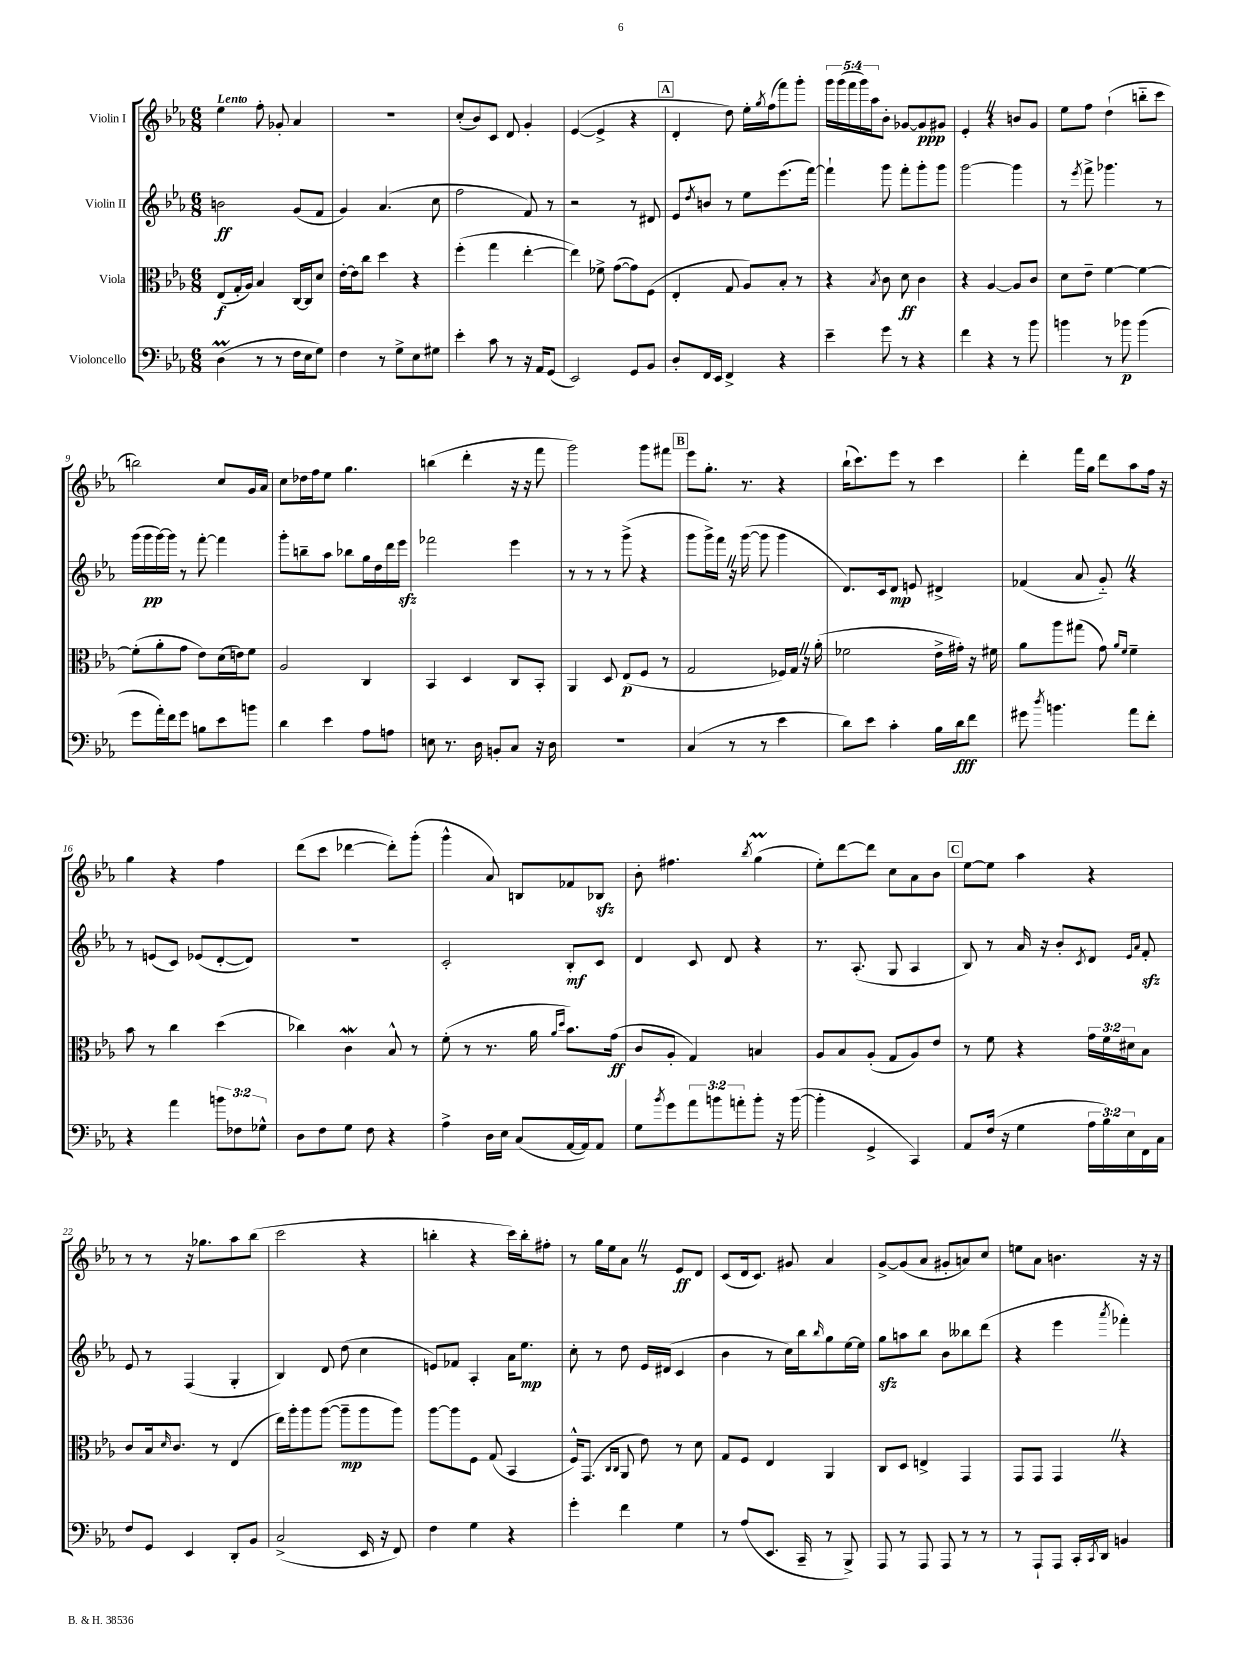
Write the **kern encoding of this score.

**kern	**kern	**kern	**kern
*staff4	*staff3	*staff2	*staff1
*clefF4	*clefC3	*clefG2	*clefG2
*k[b-e-a-]	*k[b-e-a-]	*k[b-e-a-]	*k[b-e-a-]
*M6/8	*M6/8	*M6/8	*M6/8
(4D\	(8E-/L	2b\	4ee-\
.	16G'/L	.	.
.	16A-/JJ)	.	.
8r	4B-/	.	8ff'\
8r	.	.	8g-'/
16F\LL	[16C/LL	(8g/L	4a-/
16E-\J	16C/]J	.	.
8G\J)	8d/J	8f/J	.
=	=	=	=
4F\	[16e-'\LL	4g/)	2.r
.	16e-\]J	.	.
.	8cc\J	.	.
8r	4dd\	(4.a-/	.
8G^\L	.	.	.
8E-\	4r	.	.
8G#\J	.	8cc\	.
=	=	=	=
4e-'\	(4ff'\	2ff\	(8cc'/L
.	.	.	8b-/)
8c\	4gg\	.	8c/J
8r	.	.	8d/
16r	[4ee-'\	8f/)	4g'/
16AA-/LK	.	.	.
(8GG/J	.	8r	.
=	=	=	=
2EE-/)	4ee-\])	2r	([4e-/
.	8f-^\	.	4e-^/]
.	([8g\L	.	.
8GG/L	8g\])	8r	4r
8BB-/J	(8F\J	8d#/	.
=	=	=	=
8D'/L	4E-'/	8e-/L	4d'/
.	.	8qdd/	.
16FF/L	.	8b/J	.
16EE-/JJ	.	.	.
4FF^/	8G/	8r	8dd\)
.	8A-/L)	8ee-\L	16ee-'\LL
.	.	.	8qgg/
.	.	.	(16ff\J
4r	8B-'/J	(8.eee-\	8fff\)
.	8r	.	8ggg'\J
.	.	[16fff\Jk)	.
=	=	=	=
4e-~\	4r	4fff`\]	20ggg\LL
.	.	.	(20ggg\
.	.	.	20fff\
.	.	.	20ggg\)
.	.	.	20aa-\J
.	8qB-/	.	.
8g\	8c\	8ggg\	8b-'\J
8r	8d\	8fff'\L	[8g-/L
4r	4c\	8ggg'\	8g-/]
.	.	8ggg\J	8g#/J
=	=	=	=
4f\	4r	[2ggg\	4e-'/
4r	[4A-/	.	4r
8r	8A-/]L	4ggg\]	8b/L
8b-\	8c/J	.	8g/J
=	=	=	=
4b\	8d\L	8r	8ee-\L
.	.	8qeee-/	.
.	8e-~\J	8fff^\	8ff\J
8r	[4f\	4.ggg-\	(4dd`\
8b-\	.	.	.
(4b-\	4f\_	.	8bb'~\L
.	.	8r	8ccc\J
=	=	=	=
8g\L	(8f'\]L	(16ggg\LL	2bb\)
.	.	16ggg\	.
16a-'\L)	8a-'\	[16ggg\)	.
16f\J	.	16ggg\]JJ	.
8g\J	8g\J	8r	.
8B\L	8e-\L)	[8fff'\	.
8e-\	(16d\L	4fff\]	8cc/L
.	16e\J)	.	.
8b\J	8f\J	.	16g/L
.	.	.	16a-/JJ
=	=	=	=
4d\	2A-/	8ggg'\L	8cc\L
.	.	8bb~\	16dd-\L
.	.	.	16ff\J
4e-\	.	8aa-\J	8ee-\J
.	.	8bb-\L	4.gg\
8A-\L	4C/	16gg\L	.
.	.	16dd\	.
8A\J	.	16ddd\	.
.	.	16eee-\JJ	.
=	=	=	=
8E\	4BB-/	2fff-\	(4bb\
8.r	.	.	.
.	4D/	.	4ddd'\
16D\	.	.	.
8BB'/L	.	.	.
8C/J	8C/L	4eee-\	16r
.	.	.	16r
16r	8BB-'/J	.	8fff\
16D\	.	.	.
=	=	=	=
2.r	4AA-/	8r	2ggg\)
.	.	8r	.
.	8D/	8r	.
.	(8E-/L	(8ggg^\	.
.	8F/J	4r	8ggg\L
.	8r	.	8fff#\J
=	=	=	=
(4C/	2G/	8ggg\L	8eee-\L
.	.	16ggg^\L)	8.gg'\J
.	.	16fff\JJ	.
8r	.	16r	.
.	.	([16ggg\	8.r
8r	.	8ggg\]	.
4e-\	16F-/LL)	4ggg\	4r
.	16G/JJ	.	.
.	16r	.	.
.	(16a-'\	.	.
=	=	=	=
8d\L)	2f-\	8.d/L)	(16bb-`\LK
.	.	.	8.ccc\)
8e-\J	.	.	.
.	.	16c/k	.
4c'\	.	8d/J	8eee-\J
.	.	8e/	8r
16B-\LL	16e-^\LL	4d#^/	4ccc\
16d\J	16g#'\JJ)	.	.
8f\J	16r	.	.
.	16f#\	.	.
=	=	=	=
8g#\	8a-\L	(4f-/	4ddd'\
8qdd/	.	.	.
4.b\	8aa-\	.	.
.	(8gg#\J	8a-/	16fff\LL
.	.	.	16gg\JJ
.	8g\)	8g'~/)	8ddd\L
.	16qqa-/LL	.	.
.	16qqf/JJ	.	.
8a-\L	4f~\	4r	8aa-\
8f'\J	.	.	16ff\Jk
.	.	.	16r
=	=	=	=
4r	8b-\	8r	4gg\
.	8r	(8e/L	.
4a-\	4cc\	8c/J)	4r
.	.	(8e-/L	.
12b\L	(4dd\	[8d'/	4ff\
12F-\	.	.	.
.	.	8d/]J)	.
12G-^^\J	.	.	.
=	=	=	=
8D\L	4cc-\)	2.r	(8ddd\L
8F\	.	.	8ccc\J
8G\J	4c\	.	[4ddd-\
8F\	.	.	.
4r	8B-^^/	.	8ddd-'\]L)
.	8r	.	(8ggg'\J
=	=	=	=
4A-^\	(8f'\	2c'/	4ggg^^\
.	8r	.	.
16D\LL	8.r	.	8a-/)
16E-\JJ	.	.	.
(8C/L	.	.	8B/L
.	16a-\	.	.
.	16qqa-/LL	.	.
.	16qqdd/JJ	.	.
[16AA-/L	8.b-\L)	8B-'/L	8f-/
16AA-/]J)	.	.	.
8AA-/J	.	8c/J	8B-/J
.	(16g\Jk	.	.
=	=	=	=
8G\L	8c/L	4d/	8b-'\
8qb-/	.	.	.
8g\	8A-'/J	.	4.ff#\
12a-\	4G/)	8c/	.
12b\	.	.	.
.	.	8d/	.
12a'\	.	.	.
.	.	.	8qbb-/
8b'\J	4B/	4r	(4gg\
16r	.	.	.
([16b\	.	.	.
=	=	=	=
4b'\]	8A-/L	8.r	8ee-'\L)
.	8B-/	.	[8ddd\
.	.	(8.A-'/	.
4GG^/	(8A-'/J	.	8ddd\]J
.	8G/L	8G/	8cc\L
4CC/)	8A-/)	4A-/	8a-\
.	8e-/J	.	8b-\J
=	=	=	=
8AA-/L	8r	8B-/)	[8ee-\L
(16F/Jk	8f\	8r	8ee-\]J
16r	.	.	.
4G\	4r	16a-/	4aa-\
.	.	16r	.
.	.	8b-'/L	.
.	.	8qc/	.
24A-\LL	24g\LL	8d/J	4r
24B-\)	24f\	.	.
24E-\	24d#\J	.	.
.	.	16qqe-/LL	.
.	.	16qqa-/JJ	.
16FF\	8B-\J	8f'/	.
16C\JJ	.	.	.
=	=	=	=
8F/L	8c/L	8e-/	8r
8GG/J	16B-/k	8r	8r
.	16qqd/	.	.
.	8.c/J	.	.
4EE-/	.	(4F/	16r
.	.	.	8.gg-\L
.	8r	.	.
8DD'/L	(4E-/	4G'/	8aa-\
8BB-/J	.	.	(8bb-\J
=	=	=	=
(2C^/	16ee-\LL)	4B-/)	2ccc\
.	16aa-'\J	.	.
.	8aa-\	.	.
.	([8aa-\J	8d/	.
.	8aa-~\]L	(8dd\	.
16EE-/	8aa-\	4cc\	4r
16r	.	.	.
8FF/)	8aa-\J)	.	.
=	=	=	=
4F\	[8aa-\L	8e/L)	4bb'\
.	8aa-\]	8f-/J	.
4G\	8F\J	4A-'/	4r
.	(8G/	.	.
4r	4BB-/	16a-\LK	16ccc\LL)
.	.	8.ee-\J	16bb'\J
.	.	.	8ff#'\J
=	=	=	=
4g'\	16F^^/LK)	8cc'\	8r
.	(8.GG/J	.	.
.	.	8r	16gg\LL
.	.	.	16ee-\J
.	16qqC/LL	.	.
.	16qqC/JJ	.	.
4f\	8AA-/	8dd\	8a-\J
.	8e-\)	16e-/LL	8r
.	.	(16d#/JJ	.
4G\	8r	4c/	8e-/L
.	8d\	.	8d/J
=	=	=	=
8r	8G/L	4b-\	(8c/L
(8A-/L	8F/J	.	16d/k
.	.	.	8.c/J)
8.EE-/J	4E-/	8r	.
.	.	16cc\LL)	8g#/
16CC~/	.	16bb-\J	.
.	.	16qqbb-/	.
8r	4AA-/	8gg\	4a-/
8BBB-^/)	.	[16ee-\L	.
.	.	16ee-\]JJ	.
=	=	=	=
8AAA-/	8C/L	8gg\L	[8g^/L
8r	8D/J	8aa\	(8g/]
8AAA-/	4E^/	8bb-\J	8a-/J
8AAA-/	.	8b-\L	8g#'/L
8r	4GG/	8bb--\	8a/)
8r	.	(8ddd\J	8cc/J
=	=	=	=
8r	8GG/L	4r	8ee\L
8AAA-`/L	8GG/J	.	8a-\J
8AAA-/J	4GG/	4eee-\	4.b\
16CC'/LL	.	.	.
8qCC/	.	.	.
16DD/JJ	.	.	.
.	.	8qaaa-/	.
4BB/	4r	4fff-'\)	.
.	.	.	16r
.	.	.	16r
==	==	==	==
*-	*-	*-	*-
